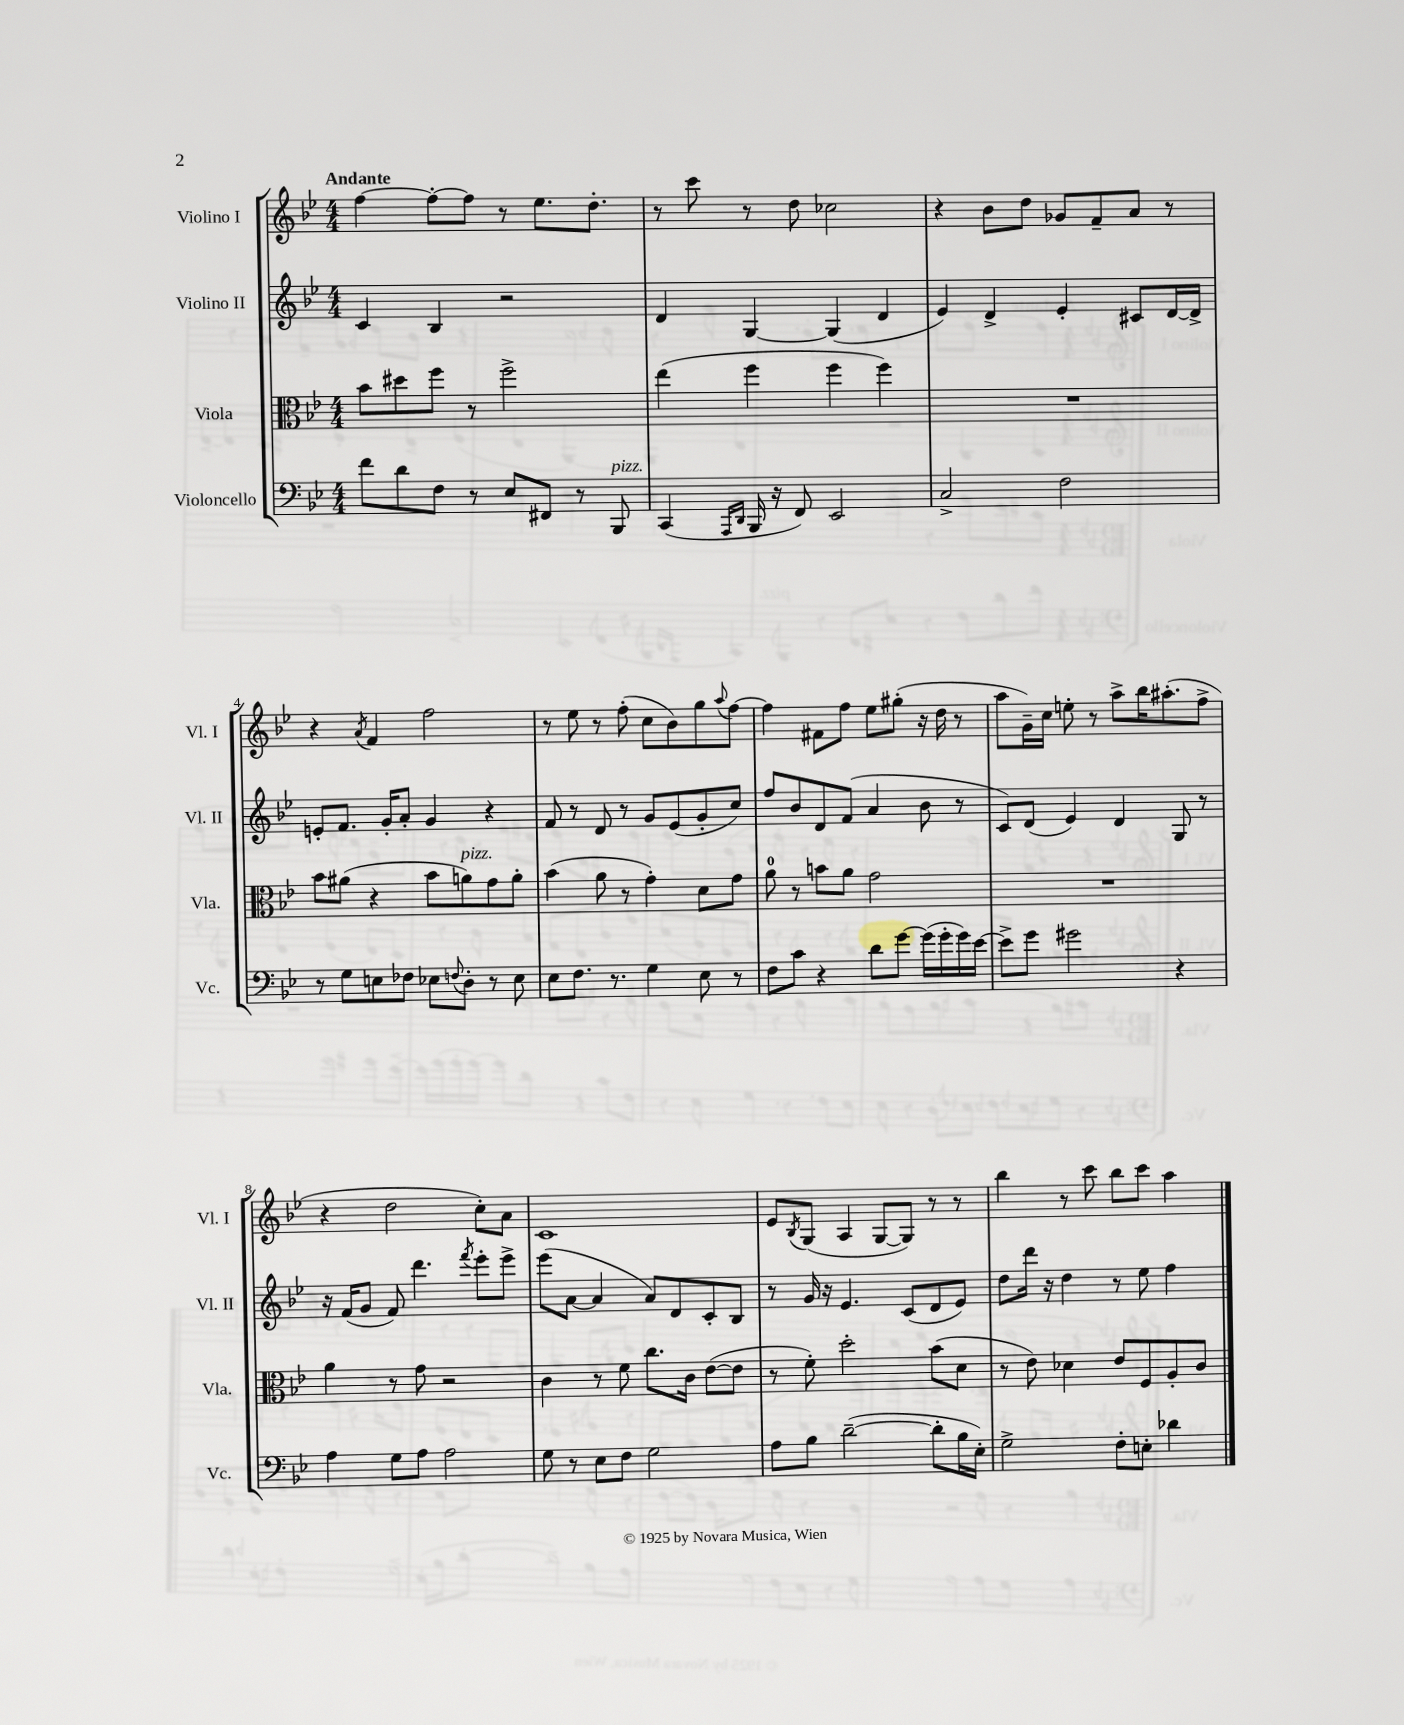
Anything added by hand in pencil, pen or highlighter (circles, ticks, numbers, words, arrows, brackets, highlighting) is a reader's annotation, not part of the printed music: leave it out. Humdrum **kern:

**kern	**kern	**kern	**kern
*staff4	*staff3	*staff2	*staff1
*clefF4	*clefC3	*clefG2	*clefG2
*k[b-e-]	*k[b-e-]	*k[b-e-]	*k[b-e-]
*M4/4	*M4/4	*M4/4	*M4/4
8f	8b-	4c	[4ff
8d	8dd#	.	.
8F	8ff	4B-	8ff'_
8r	8r	.	8ff]
8E-	2ff^	2r	8r
8FF#	.	.	8.ee-
8r	.	.	.
.	.	.	8.dd'
8BBB-	.	.	.
=	=	=	=
(4CC	(4ee-	4d	8r
.	.	.	8ccc
16qqAAA	.	.	.
16qqDD	.	.	.
16BBB-	4ff	[4G	8r
16r	.	.	.
8FF)	.	.	8dd
2EE-	4ff	(4G]	2cc-
.	4ff)	4d	.
=	=	=	=
2C^	1r	4e-)	4r
.	.	4d^	8b-
.	.	.	8dd
2F	.	4e-'	8g-
.	.	.	8f~
.	.	8c#	8a
.	.	[16d	8r
.	.	16d^]	.
=	=	=	=
8r	8b-	8e'	4r
8G	(8a#	8.f	.
.	.	.	8qa
8E	4r	.	4f
.	.	16g'	.
8F-	.	8a'	.
8E-	8b-	4g	2ff
8qqF	.	.	.
8D'	8a)	.	.
8r	8g	4r	.
8E-	8a'	.	.
=	=	=	=
8E-	(4b-	8f	8r
8.F	.	8r	8ee-
.	8a	8d	8r
8.r	.	.	.
.	8r	8r	(8ff'
4G	4g')	8g	8cc
.	.	(8e-	8b-)
8E-	8d	8g'	8gg
.	.	.	8qqaa
8r	8g	8cc)	[8ff
=	=	=	=
8F	8a	8ff	4ff]
8c	8r	8b-	.
4r	8b	8d	8f#
.	8a	(8f	8ff
8d	2g	4a	8ee-
[8g	.	.	(8gg#'
(16g]	.	8b-	16r
16g'	.	.	16dd
16g)	.	8r	8r
[16e-	.	.	.
=	=	=	=
8e-^]	1r	8c)	8aa
8g	.	(8d	16g~)
.	.	.	16cc
2g#	.	4e-)	8ee'
.	.	.	8r
.	.	4d	8aa^
.	.	.	16bb-
.	.	.	(8.aa#'
4r	.	8G	.
.	.	8r	8ff^
=	=	=	=
4A	4a	16r	4r
.	.	(16f	.
.	.	8g	.
8G	8r	8f)	2dd
8A	8g	4.ddd	.
2A	2r	.	.
.	.	8qfff	.
.	.	8eee-'	8cc')
.	.	8eee-^	8a
=	=	=	=
8G	4c	(8eee-	1c
8r	.	[8a	.
8E-	8r	4a]	.
8F	8f	.	.
2G	8.cc	8a)	.
.	.	8d	.
.	16c	.	.
.	([8e-	8c'	.
.	8e-]	8B-	.
=	=	=	=
8A	8r	8r	8e-
.	.	.	8qB-
8B-	8f')	16g	(8G
.	.	16r	.
([2d~	2dd'	4.e-	4A
.	.	.	[8G
.	.	(8c	8G])
8d']	(8b-	8d	8r
16B-	8d	8e-)	8r
16E-')	.	.	.
=	=	=	=
2G^	8r	8dd	4bb-
.	8e-)	16ddd	.
.	.	16r	.
.	4d-	4dd	8r
.	.	.	8ccc
8F'	8e-	8r	8bb-
8E'	8F	8ee-	8ccc
4d-	8A'	4ff	4aa
.	8c	.	.
==	==	==	==
*-	*-	*-	*-
